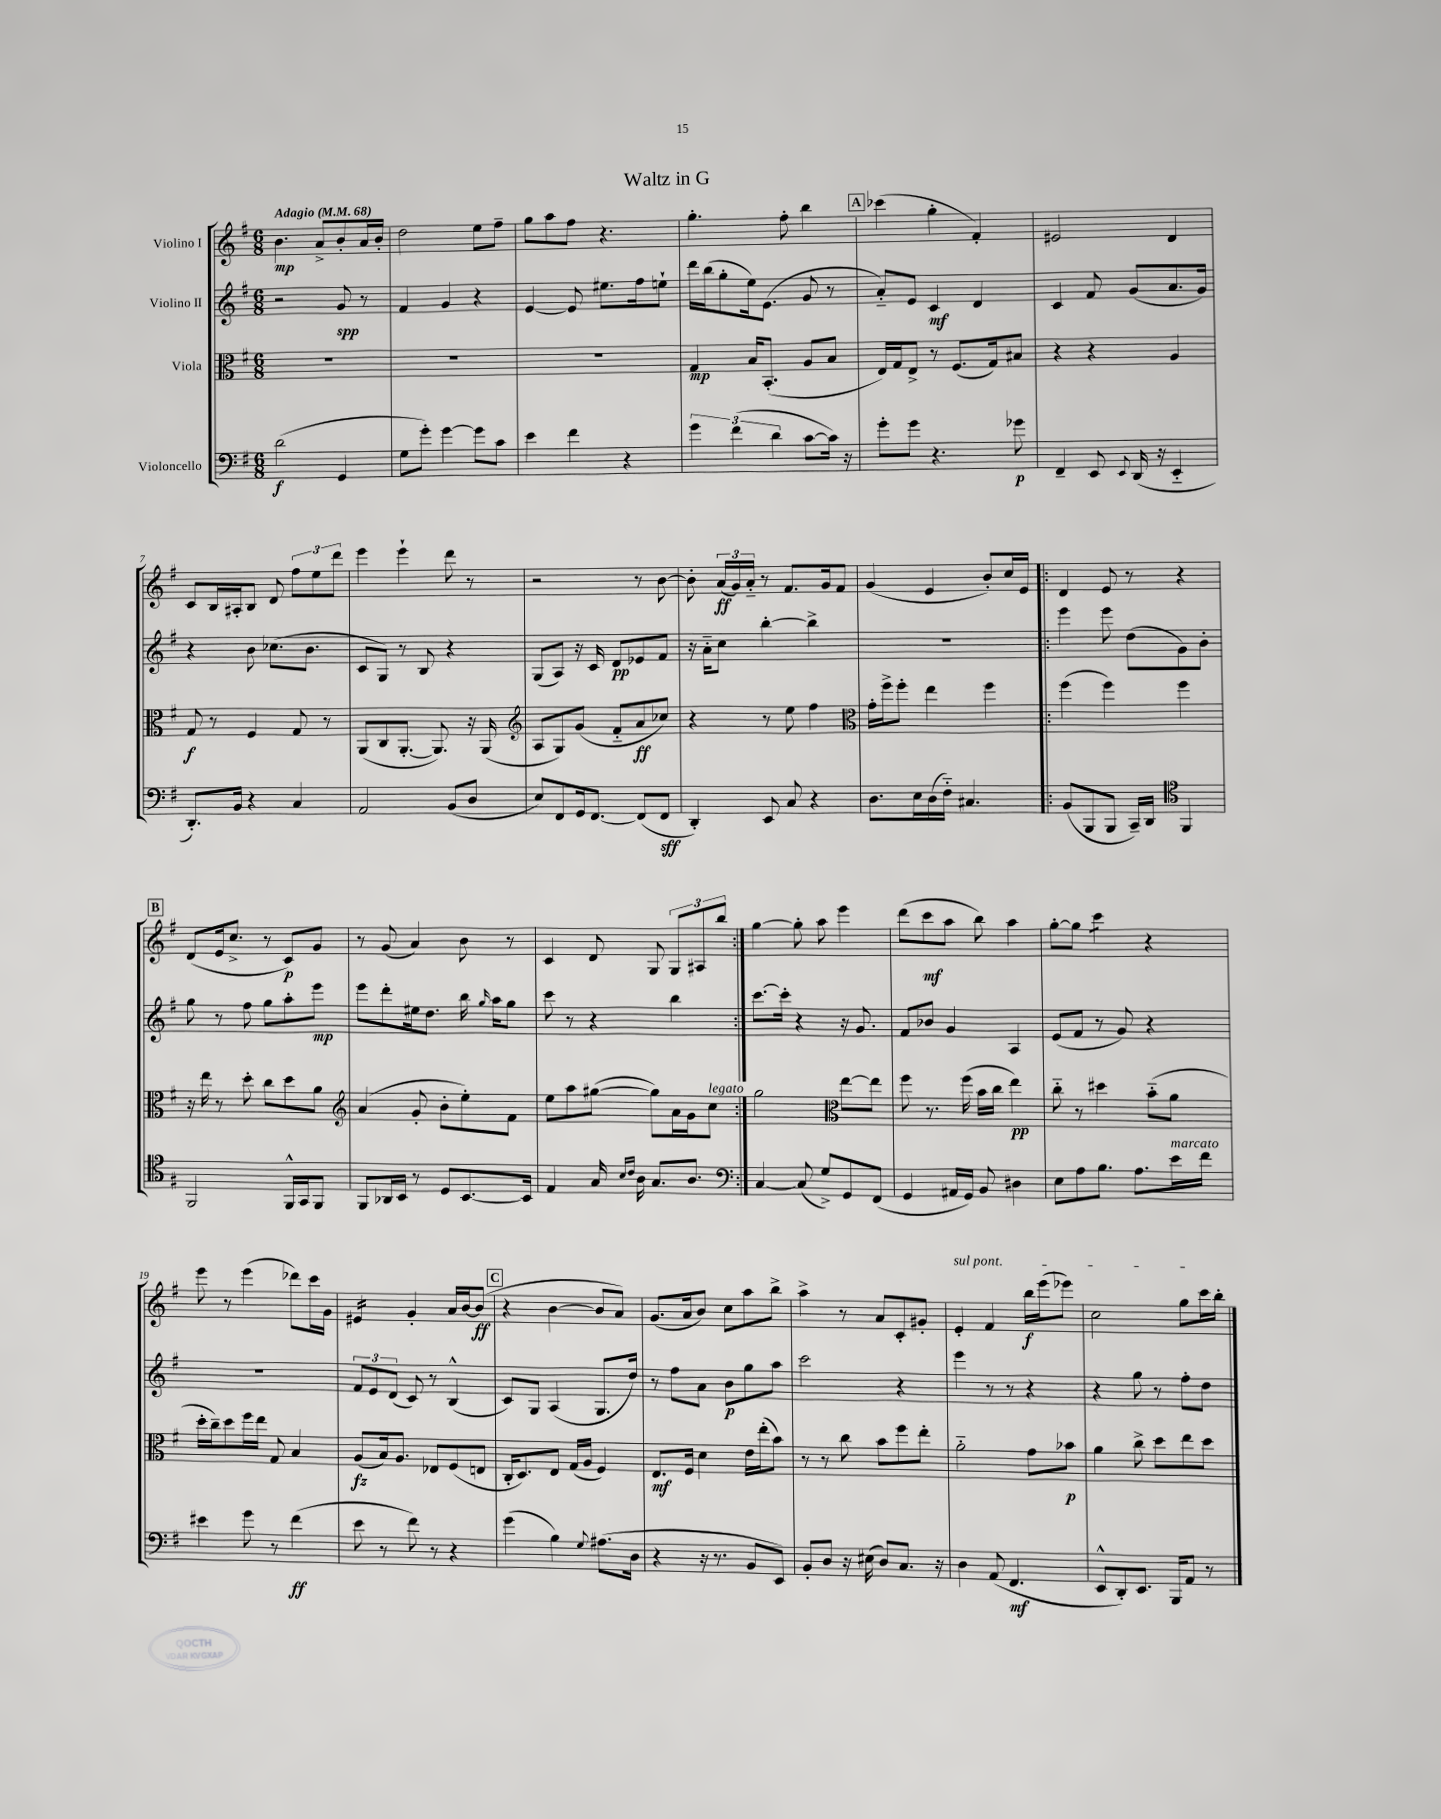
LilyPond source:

\header { title = "Waltz in G" }
<<
\new StaffGroup <<
\new Staff = "s0" \with { instrumentName = "Violino I" } {
    \clef treble \key g \major \numericTimeSignature \time 6/8 \tempo "Adagio" 4 = 68
    \autoBeamOff b'4.\mp a'8[-> b'8-. a'16 b'16]-. |
    d''2 e''8[ fis''8]-- |
    g''8[ a''8 fis''8] r4. |
    g''4.-. fis''8-. b''4 |
    \mark \markup { \box "A" } ces'''4( g''4-. fis'4-.) |
    eis'2 d'4 |
    c'8[ b16 ais16-. b8] d'8 \tuplet 3/2 { fis''8[ e''8 d'''8] } |
    e'''4 e'''4-! d'''8 r8 |
    r2 r8 b'8~ |
    b'8-. \tuplet 3/2 { a'16[\ff( g'16) a'16]-_ } r8 fis'8.[ g'16 fis'8] |
    g'4( e'4 b'8[-.) c''16 e'16] |
    \repeat volta 2 { d'4 e'8 r8 r4 |
    \mark \markup { \box "B" } d'8[( e'16 c''8.]-> r8 c'8[\p) g'8] |
    r8 g'8( a'4) b'8 r8 |
    c'4 d'8 g8 \tuplet 3/2 { g8[ ais8 b''8] } | }
    g''4~ g''8-. a''8 e'''4 |
    d'''8[( c'''8\mf a''8] b''8) a''4 |
    g''8[~-. g''8] c'''4:8 r4 |
    e'''8 r8 e'''4( des'''8[) c'''16 g'16] |
    eis'4:16 g'4-. a'16[ b'16~ b'8]\ff( |
    \mark \markup { \box "C" } r4 b'4~ b'8[ a'8]) |
    g'8.[( a'16 b'8]) c''8[ a''8 b''8]-> |
    a''4-> r8 a'8[ c'8-. gis'8]-. |
    \once \override TextSpanner.bound-details.left.text = \markup { \italic "sul pont." } e'4-.\startTextSpan fis'4 b''16[\f e'''16( ees'''8]) |
    c''2 g''8[ c'''16 b''16]-.\stopTextSpan \bar "|." |
}
\new Staff = "s1" \with { instrumentName = "Violino II" } {
    \clef treble \key g \major \numericTimeSignature \time 6/8
    \autoBeamOff r2 g'8\spp r8 |
    fis'4 g'4 r4 |
    e'4~ e'8 eis''8.[ fis''16 e''8]-! |
    d'''16[ b''16( g''8-. e''16) e'8.]( g'8 r8 |
    \mark \markup { \box "A" } a'8[-_) e'8] c'4\mf d'4 |
    c'4 fis'8 g'8[( a'8. g'16]) |
    r4 b'8 ces''8.[( b'8.] |
    c'8[ g8]) r8 b8 r4 |
    g8[( a8]) r16 c'16 d'8[\pp ees'8 fis'8] |
    r16 a'16[-_ c''8] b''4~-. b''4-> |
    R2. |
    \repeat volta 2 { e'''4 e'''8 d''8[( g'8) b'8]-. |
    \mark \markup { \box "B" } g''8 r8 fis''8 g''8[ a''8-. e'''8]\mp |
    e'''8[ d'''8-. eis''16 d''8.] b''16 \grace { g''16 } a''16[ g''8] |
    c'''8 r8 r4 b''4 | }
    c'''8.[~ c'''16]-. r4 r16 g'8. |
    fis'8[ bes'8] g'4 a4 |
    e'8[( fis'8] r8 g'8) r4 |
    R2. |
    \tuplet 3/2 { fis'8[ e'8 d'8]( } c'8) r8 b4-^( |
    \mark \markup { \box "C" } c'8[) g8] a4( g8.[ d''16]) |
    r8 fis''8[ a'8] b'8[\p g''8 a''8] |
    c'''2 r4 |
    e'''4 r8 r8 r4 |
    r4 g''8 r8 fis''8[-. d''8] \bar "|." |
}
\new Staff = "s2" \with { instrumentName = "Viola" } {
    \clef alto \key g \major \numericTimeSignature \time 6/8
    \autoBeamOff R2. |
    R2. |
    R2. |
    g4\mp b16[ b,8.]-.( a8[ b8] |
    \mark \markup { \box "A" } e16[) g16 e8]-> r8 fis8.[( g16) bis8] |
    r4 r4 a4 |
    g8\f r8 fis4 g8 r8 |
    a,8[( c8 a,8.]~-. a,8.) r16 a,16( |
    \clef treble a8[ g8) g'8]( fis'8[-_ a'8\ff ces''8]) |
    r4 r8 e''8 fis''4 |
    \clef alto g'16[-. fis''16-> fis''8]-. e''4 fis''4 |
    \repeat volta 2 { fis''4( fis''4) fis''4 |
    \mark \markup { \box "B" } r16 e''16 r8 d''8-. c''8[ d''8 a'8] |
    \clef treble a'4( g'8-. b'8[-. e''8-.) fis'8] |
    e''8[ a''8 gis''8]~( gis''8[) a'16 g'16 c''8]^\markup { \italic "legato" } | }
    g''2 \clef alto e''8[~ e''8] |
    fis''8 r8. fis''16( b'16[ c''16] e''4\pp) |
    c''8-_ r8 dis''4 b'8[-_( a'8] |
    d''16[-. c''16--) d''8 fis''16 e''16] g8 b4 |
    a8[\fz( b16) a8.] ees8[ fis8( e8] |
    \mark \markup { \box "C" } c16[-. d8.) e8] g16[( a16] fis4) |
    e8.[\mf fis16] d'4 e'16[ e''16-.( b'8]) |
    r8 r8 c''8 b'8[ fis''8 e''8]-. |
    a'2-_ g'8[ bes'8]\p |
    a'4 c''8-> d''8[ e''8 d''8] \bar "|." |
}
\new Staff = "s3" \with { instrumentName = "Violoncello" } {
    \clef bass \key g \major \numericTimeSignature \time 6/8
    \autoBeamOff d'2\f( g,4 |
    g8[ g'8]-.) g'4~ g'8[ c'8] |
    e'4 fis'4 r4 |
    \tuplet 3/2 { g'4 fis'4( d'4 } c'8[~ c'16]) r16 |
    \mark \markup { \box "A" } g'8[-. g'8] r4. ges'8\p |
    fis,4-- e,8 \appoggiatura { e,8 } d,16( r16 e,4-_ |
    d,8.[-.) b,16] r4 c4 |
    a,2 b,8[( d8] |
    e8[) fis,8 g,16 fis,8.]~ fis,8[( fis,8]\sff |
    d,4-.) e,8 c8 r4 |
    d8.[ e16 d16( fis16]-_) cis4. |
    \repeat volta 2 { b,8[( b,,8 b,,8] c,16[--) d,16] \clef tenor fis,4 |
    \mark \markup { \box "B" } fis,2 fis,16[-^ g,16 fis,8] |
    fis,8[ aes,16 b,16] r8 d8[ b,8.~ b,16] |
    e4 g16 \grace { b16[ c'16] } a16 g8.[ a8.] | }
    \clef bass c4~ c8( g8[->) g,8 fis,8]( |
    g,4 ais,16[ g,16]) b,8 dis4 |
    e8[ a8 b8.] a8.[ e'16^\markup { \italic "marcato" } fis'16] |
    eis'4 g'8 r8 fis'4\ff( |
    e'8 r8 fis'8) r8 r4 |
    \mark \markup { \box "C" } g'4( b4) \appoggiatura { g8 } ais8.[( d16] |
    r4 r16 r8. b,8[ e,8]) |
    b,8[-. d8] r16 eis16( d8[) c8.] r16 |
    d4 a,8( fis,4.\mf |
    e,8[-^ d,8-.) e,8.] b,,16[ a,8] r8 \bar "|." |
}
>>
>>
